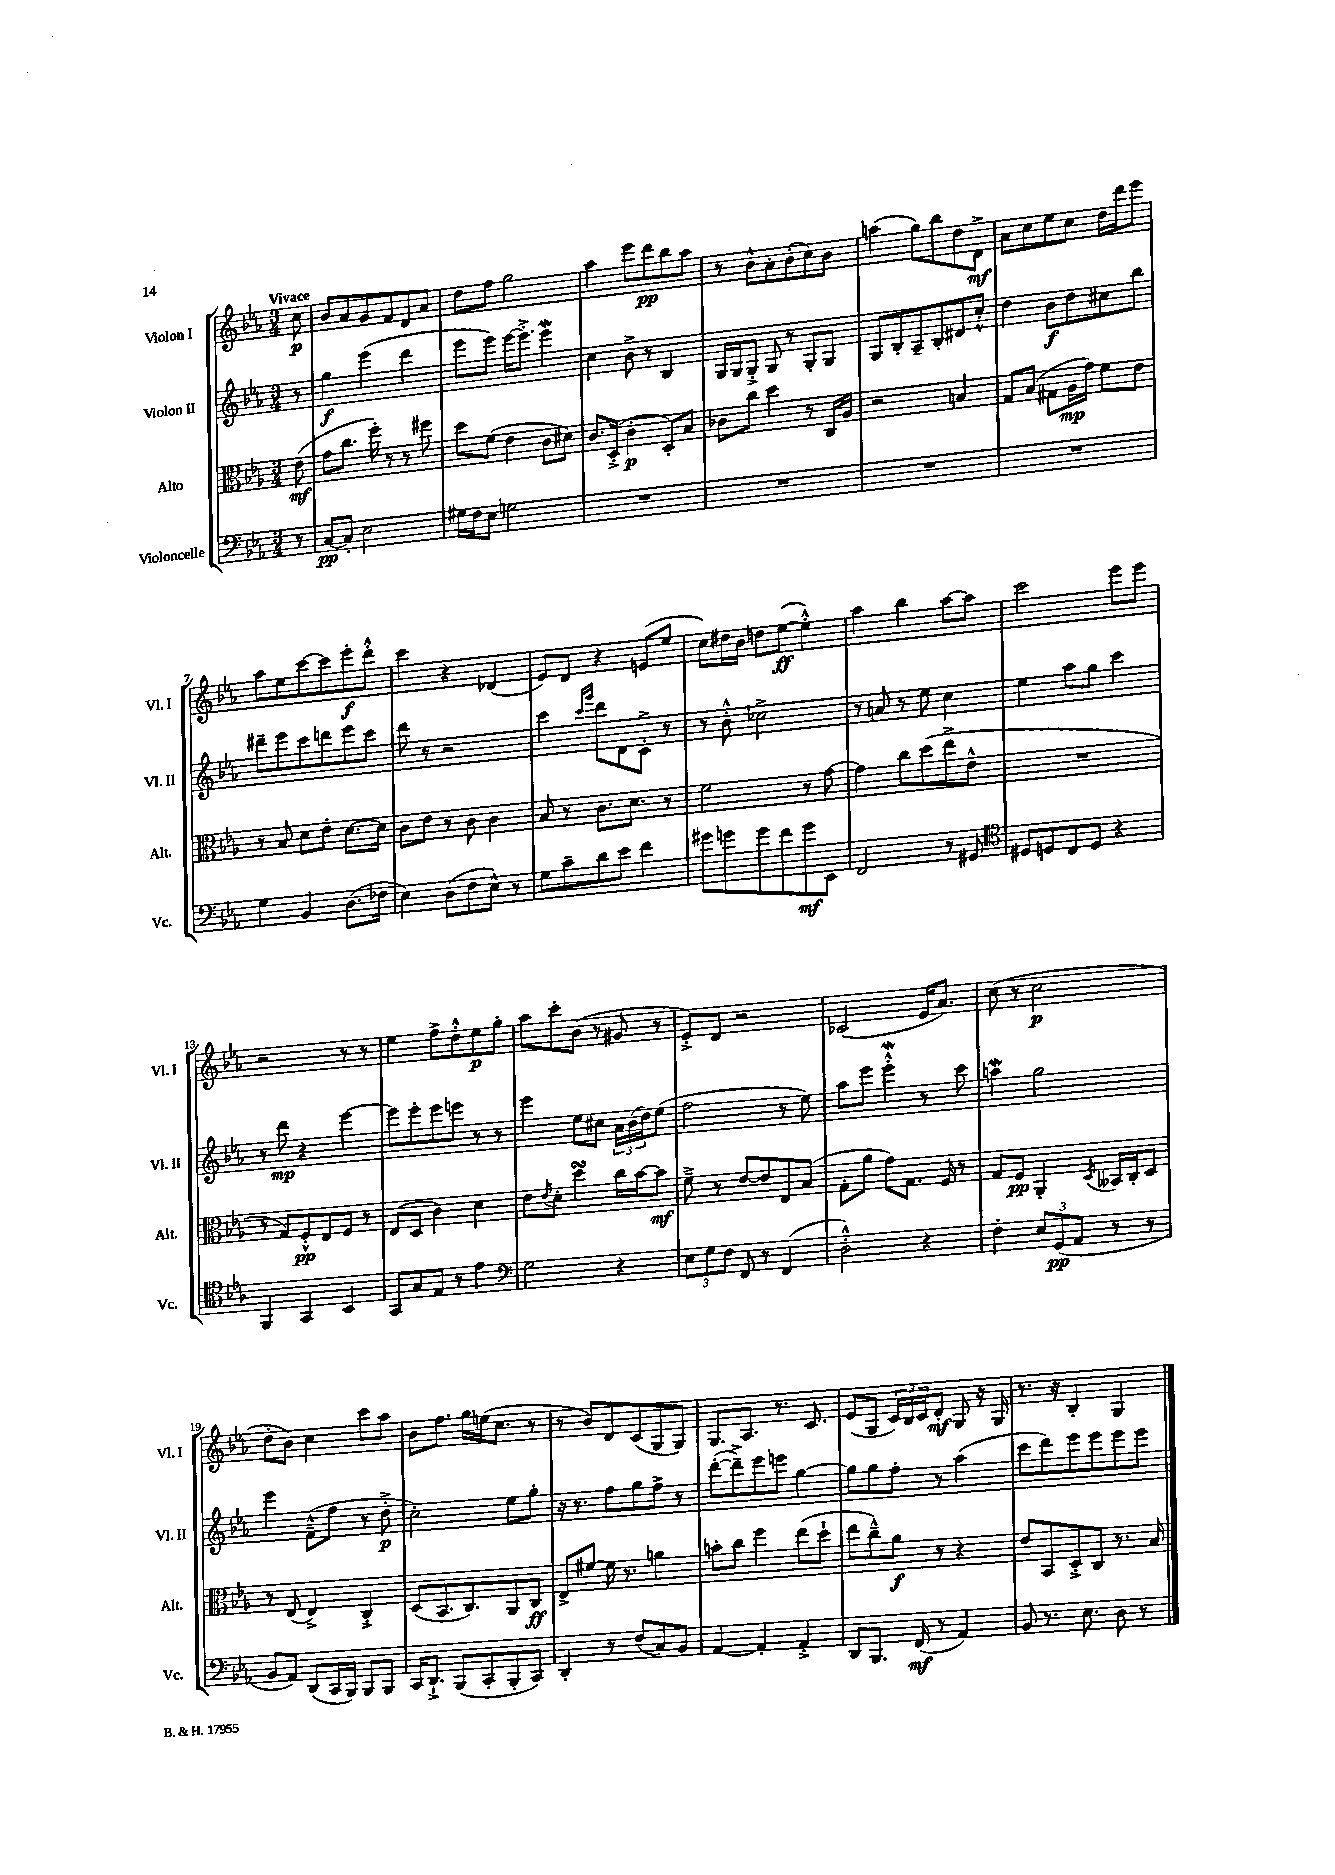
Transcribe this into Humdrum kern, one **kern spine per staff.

**kern	**dynam	**kern	**dynam	**kern	**dynam	**kern	**dynam
*part4	*part4	*part3	*part3	*part2	*part2	*part1	*part1
*staff4	*staff4	*staff3	*staff3	*staff2	*staff2	*staff1	*staff1
*I"Violoncelle	*	*I"Alto	*	*I"Violon II	*	*I"Violon I	*
*I'Vc.	*	*I'Alt.	*	*I'Vl. II	*	*I'Vl. I	*
*clefF4	*	*clefC3	*	*clefG2	*	*clefG2	*
*k[b-e-a-]	*	*k[b-e-a-]	*	*k[b-e-a-]	*	*k[b-e-a-]	*
*M3/4	*	*M3/4	*	*M3/4	*	*M3/4	*
=	=	=	=	=	=	=	=
!	!	!	!	!	!	!LO:TX:a:B:t=Vivace	!
8r	.	(8e-\	mf	8r	.	8cc\	p
=1	=1	=1	=1	=1	=1	=1	=1
[8C/L	pp	8g\L	.	4gg\	f	8b-/L	.
8C'/J]	.	8.cc\J	.	.	.	8a-/	.
2E-\	.	.	.	(4eee-\	.	8g/	.
.	.	16ff'\)	.	.	.	.	.
.	.	8r	.	.	.	8f/	.
.	.	8r	.	4ddd\	.	8d/	.
.	.	8ff#X\	.	.	.	8a-/J	.
=2	=2	=2	=2	=2	=2	=2	=2
16G#X\LL	.	8dd\L	.	8eee-\L	.	8dd\L	.
16F\J	.	.	.	.	.	.	.
8E-\J	.	(8f\J	.	8eee-\J)	.	8ff\J	.
2Gn\	.	4e-\	.	[16eee-\KL	.	2gg\	.
.	.	.	.	8.eee-'^\J]	.	.	.
.	.	8c\L	.	4eee-w\	.	.	.
.	.	8d#X\J)	.	.	.	.	.
=3	=3	=3	=3	=3	=3	=3	=3
2.r	.	8.c/L	.	4cc\	.	4aa-\	.
.	.	(16D'^/Jk	.	.	.	.	.
.	.	4c'\	p	8b-^\	.	8eee-\L	.
.	.	.	.	8r	.	8ddd\	pp
.	.	8D'/L)	.	4B-/	.	8bb-\	.
.	.	8B-/J	.	.	.	8aa-\J	.
=4	=4	=4	=4	=4	=4	=4	=4
2.r	.	8c-X\L	.	16G/LL	.	8r	.
.	.	.	.	16G/J	.	.	.
.	.	8cc\J	.	8G'^/J	.	8b-^^\L	.
.	.	4dd\	.	8G/	.	8a-'\	.
.	.	.	.	8r	.	(8b-'\	.
.	.	8r	.	8G'/L	.	8cc\)	.
.	.	16C/LL	.	8G/J	.	8b-\J	.
.	.	16A-/JJ	.	.	.	.	.
=5	=5	=5	=5	=5	=5	=5	=5
2.r	.	2r	.	8G/L	.	(4aan\	.
.	.	.	.	8B-'/	.	.	.
.	.	.	.	8A-~/	.	8gg\L)	.
.	.	.	.	8B-'/	.	8bb-\	.
.	.	4Bn/	.	8d#X/	.	8dd\	.
.	.	.	.	8cc'^^/J	.	8d^\J	mf
=6	=6	=6	=6	=6	=6	=6	=6
2.r	.	8G/L	.	4dd\	.	8a-\L	.
.	.	(8B-/J	.	.	.	8cc\	.
.	.	8G#X\L	.	8b-\L	f	8ee-\	.
.	.	16A-\L	mp	8dd\	.	8cc\J	.
.	.	16g\JJ)	.	.	.	.	.
.	.	8f\L	.	8cc#X\	.	16dd\LL	.
.	.	.	.	.	.	16ddd\J	.
.	.	8e-\J	.	8bb-\J	.	8eee-\J	.
!!LO:LB:g=z
=7	=7	=7	=7	=7	=7	=7	=7
4G\	.	8r	.	8ddd#X~\L	.	8aa-\L	.
.	.	8B-/	.	8eee-\	.	8ee-\	.
4BB-/	.	8d\L	.	8ccc\	.	[8ccc\	.
.	.	8e-'\J	.	8dddn\	.	8ccc\]	.
(8.D\L	.	[8.d\L	.	8eee-\	.	8eee-'\	f
.	.	.	.	8ccc\J	.	8ddd'^^\J	.
16F-X\Jk	.	16d\Jk]	.	.	.	.	.
=8	=8	=8	=8	=8	=8	=8	=8
4E-\)	.	8c\L	.	8ddd\	.	4ccc\	.
.	.	8e-\J	.	8r	.	.	.
(8D\L	.	8r	.	2r	.	4r	.
8F\	.	8c\	.	.	.	.	.
8E-^^\J)	.	4c\	.	.	.	(4d-X/	.
8r	.	.	.	.	.	.	.
=9	=9	=9	=9	=9	=9	=9	=9
8G\L	.	8B-/	.	4ccc\	.	8e-/L)	.
8c~\	.	8r	.	.	.	8d/J	.
.	.	.	.	16qqccc/LL	.	.	.
.	.	.	.	16qqggg/JJ	.	.	.
8d\	.	8.c\L	.	8ddd\L	.	4r	.
8e-\J	.	.	.	8d\	.	.	.
.	.	8.d\J	.	.	.	.	.
4f\	.	.	.	8c'^\J	.	(8en/L	.
.	.	8r	.	8r	.	8ee-/J	.
=10	=10	=10	=10	=10	=10	=10	=10
8g#X\L	.	2f\	.	8r	.	8cc\L)	.
8gn\	.	.	.	8b-'^^\	.	16dd#X\L	.
.	.	.	.	.	.	16b-\JJ	.
8g\	.	.	.	2cc-X^\	.	8ddn\L	.
8f\	.	.	.	.	.	([8ee-\J	ff
8g\	mf	8r	.	.	.	4ee-'^^\])	.
8EE-\J	.	[8g\	.	.	.	.	.
=11	=11	=11	=11	=11	=11	=11	=11
2FF/	.	4g\]	.	8r	.	4aa-\	.
.	.	.	.	8an/	.	.	.
.	.	8cc\L	.	8r	.	4bb-\	.
.	.	(8dd\	.	8ee-\	.	.	.
8r	.	8ee-^\	.	4cc\	.	[8aa-\L	.
8GG#X/	.	8e-^^\J	.	.	.	8aa-\J]	.
=12	=12	=12	=12	=12	=12	=12	=12
*clefC4	*	*	*	*	*	*	*
8D#X/L	.	2.r	.	4ee-\	.	2ccc\	.
8Dn/	.	.	.	.	.	.	.
8C/	.	.	.	8aa-\L	.	.	.
8D/J	.	.	.	8gg\J	.	.	.
4r	.	.	.	4ccc\	.	8eee-\L	.
.	.	.	.	.	.	8eee-\J	.
!!LO:LB:g=z
=13	=13	=13	=13	=13	=13	=13	=13
4FF/	.	8r	.	8r	.	2r	.
.	.	8G/L)	.	8ddd\	mp	.	.
4GG/	.	8F'^^/	pp	4r	.	.	.
.	.	8E-/	.	.	.	.	.
4BB-/	.	8F/J	.	[4eee-\	.	8r	.
.	.	8r	.	.	.	8r	.
=14	=14	=14	=14	=14	=14	=14	=14
8GG/L	.	(8E-/L	.	8eee-\L]	.	4ee-\	.
8G/	.	8D/J	.	8eee-'\	.	.	.
8E-/J	.	4c\)	.	8eee-\	.	8ff^\L	.
8r	.	.	.	8eeen\J	.	8dd'^^\	.
4e-\	.	4d\	.	8r	.	8ee-\	p
.	.	.	.	8r	.	8gg'\J	.
=15	=15	=15	=15	=15	=15	=15	=15
*clefF4	*	*	*	*	*	*	*
2G\	.	8e-\L	.	4eee-\	.	8aa-\L	.
.	.	8qe-/	.	.	.	.	.
.	.	8d'\J	.	.	.	8ccc'\	.
.	.	4ddsSsS\	.	8ee-\L	.	(8b-\J	.
.	.	.	.	8cc#X\J	.	8r	.
4r	.	16cc\LL	.	24a-\LL	.	8g#X/	.
.	.	.	.	(24b-\	.	.	.
.	.	[16b-\J	.	.	.	.	.
.	.	.	.	24dd\J)	.	.	.
.	.	8b-\J]	mf	(8ee-\J	.	8r	.
=16	=16	=16	=16	=16	=16	=16	=16
12E-\L	.	8f~^\	.	2ff\	.	8e-'^/L)	.
12G\	.	.	.	.	.	.	.
.	.	8r	.	.	.	8d/J	.
12F\J	.	.	.	.	.	.	.
8FF/	.	[8e-/L	.	.	.	2r	.
8r	.	8e-/]	.	.	.	.	.
(4FF/	.	8E-/	.	8r	.	.	.
.	.	(8B-/J	.	8ee-\)	.	.	.
=17	=17	=17	=17	=17	=17	=17	=17
2D'^^\)	.	8G'\L	.	8aa-\L	.	(2c-X/	.
.	.	8a-\J	.	8eee-\J	.	.	.
.	.	8g\L)	.	4eee-w'^^\	.	.	.
.	.	8.G\J	.	.	.	.	.
4r	.	.	.	8r	.	16e-/KL	.
.	.	16F/	.	.	.	8.a-/J)	.
.	.	8r	.	8ccc\	.	.	.
=18	=18	=18	=18	=18	=18	=18	=18
4F'\	.	8G/L	.	4aanW\	.	(8cc\	.
.	.	8F/J	pp	.	.	8r	.
12E-/L	.	4AA-'/	.	2gg\	.	2cc\	p
(12GG/	pp	.	.	.	.	.	.
12AA-/J	.	.	.	.	.	.	.
.	.	8qD/	.	.	.	.	.
8r	.	16BB--X/LL	.	.	.	.	.
.	.	16C'/J	.	.	.	.	.
8r	.	8D/J	.	.	.	.	.
!!LO:LB:g=z
=19	=19	=19	=19	=19	=19	=19	=19
8BB-/L	.	8r	.	4eee-\	.	8dd'\L	.
8AA-/J)	.	(8E-/	.	.	.	8b-\J)	.
(8DD/L	.	4E-^/)	.	(8f~^^\L	.	4cc\	.
16CC/L	.	.	.	8ff\J	.	.	.
16BBB-/JJ)	.	.	.	.	.	.	.
8BBB-/L	.	4C'^/	.	8r	.	8ccc\L	.
8BBB-/J	.	.	.	8dd'^\	p	8aa-\J	.
=20	=20	=20	=20	=20	=20	=20	=20
16CC/KL	.	(8D/L	.	2cc'\)	.	8b-\L	.
8.DD`^/J	.	.	.	.	.	.	.
.	.	8.BB-/	.	.	.	8.ff\J	.
(8BBB-/L	.	.	.	.	.	.	.
.	.	8.C/)	.	.	.	16gg\LL	.
8CC'/	.	.	.	.	.	(16een\J	.
.	.	.	.	.	.	8.cc\J	.
8BBB-'/	.	8AA-/	.	8ee-\L	.	.	.
8CC/J)	.	8C/J	ff	8gg'\J	.	8r	.
=21	=21	=21	=21	=21	=21	=21	=21
4DD'/	.	8E-^/L	.	16r	.	8r	.
.	.	.	.	8.r	.	.	.
.	.	[8f#X/J	.	.	.	8b-/L)	.
8r	.	16f#\]	.	8ff\L	.	8d/	.
.	.	8.r	.	.	.	.	.
(8F/L	.	.	.	8gg\	.	(8c/	.
8C/)	.	4an\	.	8ff^\J	.	8G/	.
8BB-/J	.	.	.	8r	.	8G/J)	.
=22	=22	=22	=22	=22	=22	=22	=22
[4AA-/	.	8bn'\L	.	([8ddd'\L	.	8.G/L	.
.	.	8cc\J	.	8ddd~^\])	.	.	.
.	.	.	.	.	.	8.A-/J	.
4AA-'/]	.	4ff\	.	8eee-\	.	.	.
.	.	.	.	8eeen\J	.	8.r	.
4AA-'^/	.	(8ee-\L	.	[4gg\	.	.	.
.	.	.	.	.	.	8.c/	.
.	.	8dd`\J	.	.	.	.	.
=23	=23	=23	=23	=23	=23	=23	=23
8DD/L	.	8ee-\L	.	8gg\L]	.	(8e-/L	.
8.BBB-/J	.	8cc~^^\)	.	8gg\	.	8G/J	.
.	.	8a-\J	f	8ff'\J	.	24c/LL)	.
.	.	.	.	.	.	24B-/	.
(16FF/	mf	.	.	.	.	.	.
.	.	.	.	.	.	24c/J	.
8r	.	8r	.	8r	.	8d'/J	mf
4AA-/)	.	4r	.	(4aa-\	.	8G/	.
.	.	.	.	.	.	16r	.
.	.	.	.	.	.	16G/	.
=24	=24	=24	=24	=24	=24	=24	=24
8BB-/	.	8e-/L	.	8ccc\L	.	8.r	.
8.r	.	8BB-/	.	8ddd\)	.	.	.
.	.	.	.	.	.	16r	.
.	.	8D'^/	.	8eee-\	.	4B-'/	.
8.E-\	.	.	.	.	.	.	.
.	.	8C/J	.	8eee-\	.	.	.
8D\	.	8.r	.	8eee-\	.	4G/	.
8r	.	.	.	8eee-\J	.	.	.
.	.	16B-/	.	.	.	.	.
==	==	==	==	==	==	==	==
*-	*-	*-	*-	*-	*-	*-	*-
